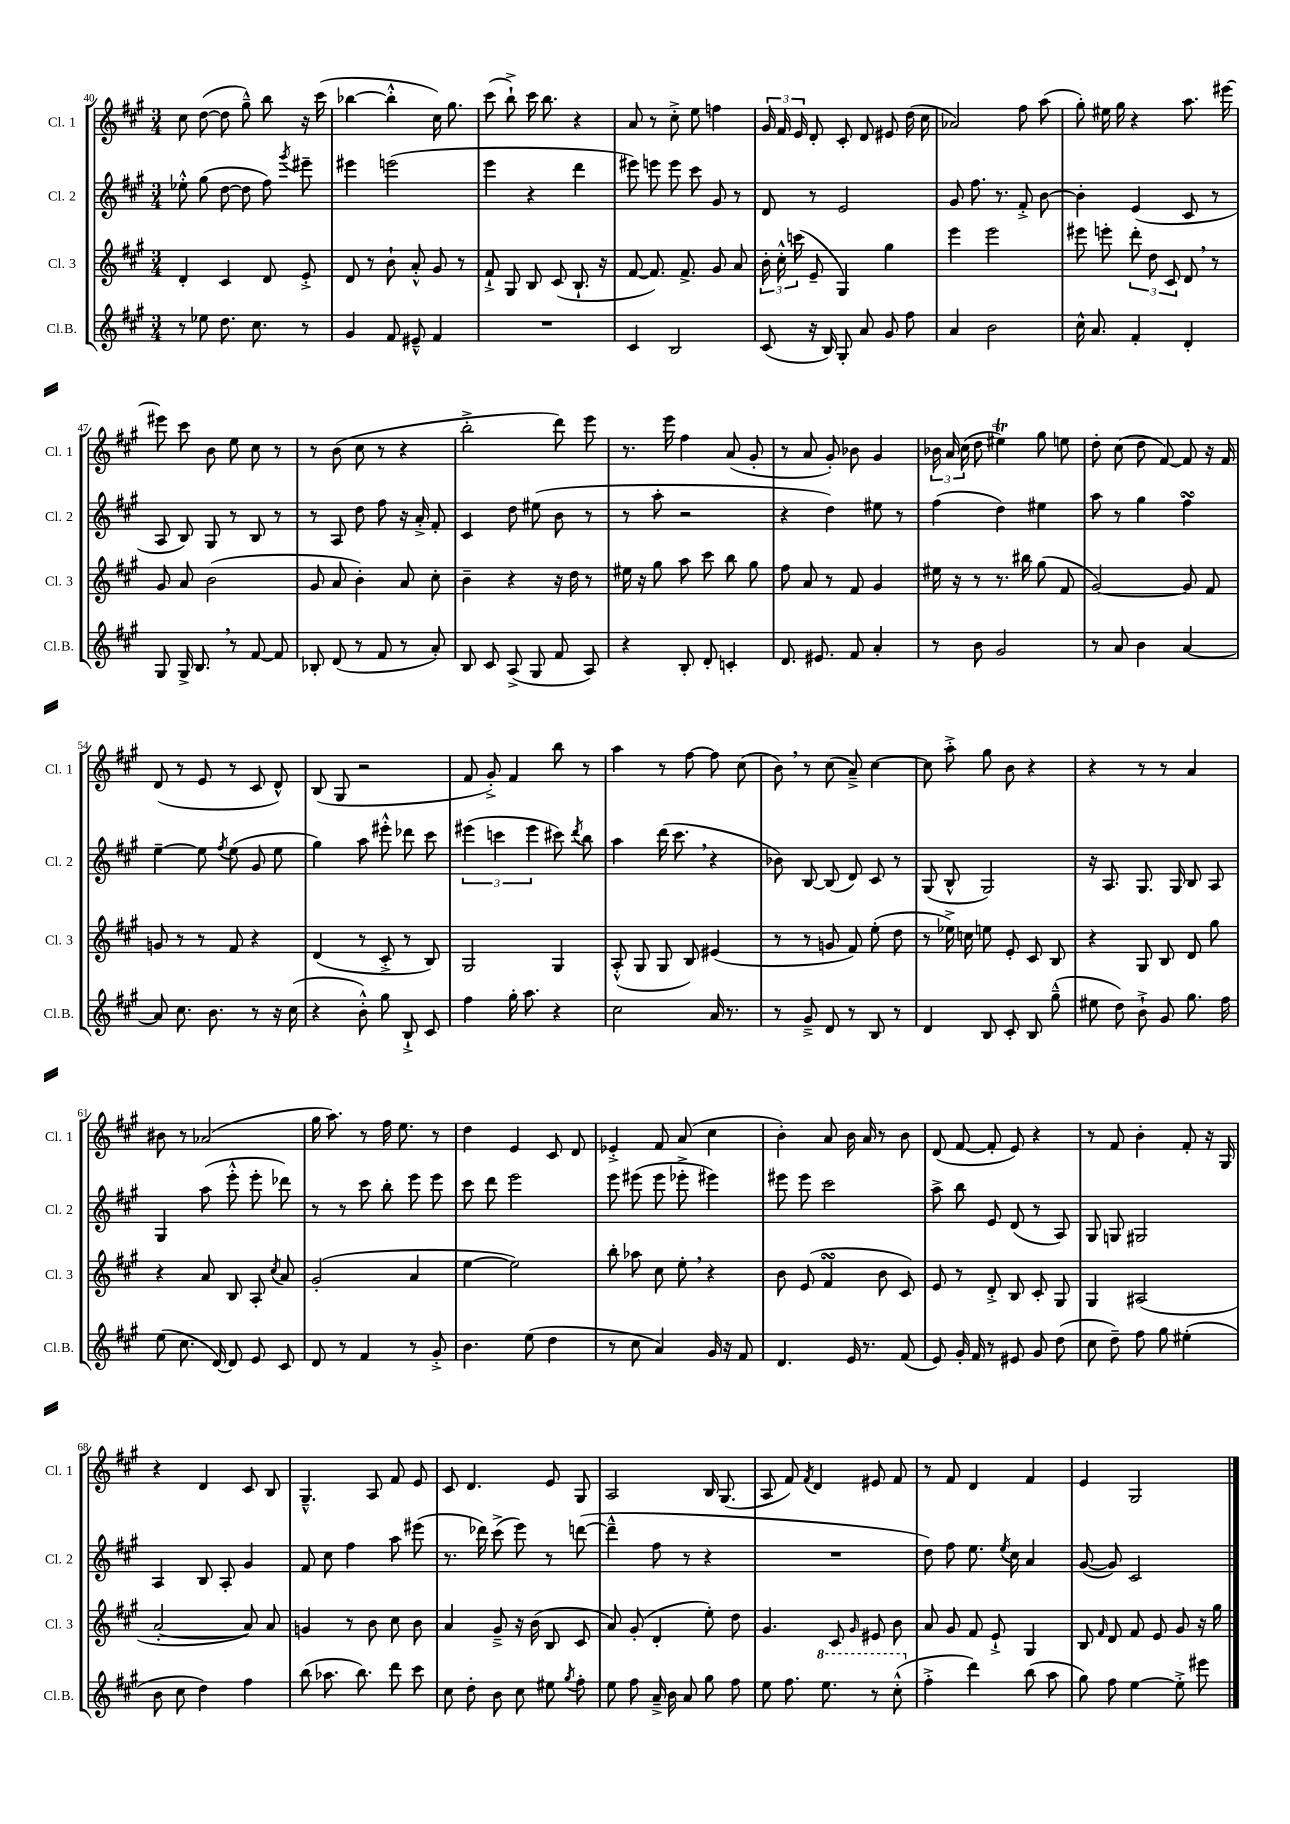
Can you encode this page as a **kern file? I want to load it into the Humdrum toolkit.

**kern	**kern	**kern	**kern
*staff4	*staff3	*staff2	*staff1
*clefG2	*clefG2	*clefG2	*clefG2
*k[f#c#g#]	*k[f#c#g#]	*k[f#c#g#]	*k[f#c#g#]
*M3/4	*M3/4	*M3/4	*M3/4
8r	4d'/	8ee-'^^\	8cc#\
8ee-\	.	(8gg#\	([8dd\
8.dd\	4c#/	[8dd\	8dd\]
.	.	8dd\]	8gg#~^^\)
8.cc#\	.	.	.
.	8d/	8ff#\)	8bb\
.	.	8qggg#/	.
8r	8e'^/	8eee#~\	16r
.	.	.	(16ccc#\
=	=	=	=
4g#/	8d/	4eee#\	[4bb-\
.	8r	.	.
8f#/	8b`\	(2eee\	4bb-'^^\]
8e#~^^/	8a'^^/	.	.
4f#/	8g#/	.	16cc#\)
.	.	.	8.gg#\
.	8r	.	.
=	=	=	=
2.r	8f#`^/	4eee\	(8ccc#\
.	8G#/	.	8bb`^\)
.	8B/	4r	16ccc#\
.	.	.	8.bb\
.	(8c#/	.	.
.	8.B`/	4ddd\	4r
.	16r	.	.
=	=	=	=
4c#/	[8f#/	8eee#\)	8a/
.	8.f#/])	8eee\	8r
2B/	.	8eee\	8cc#'^\
.	8.f#^/	.	.
.	.	8ccc#\	8ee\
.	8g#/	8g#/	4ff\
.	8a/	8r	.
=	=	=	=
(8c#/	24b'\	8d/	24g#/
.	24cc#'^^\	.	24f#/
.	(24ccc\	.	24e/
16r	8e~/	8r	8d'/
16B/)	.	.	.
8G#'/	4G#/)	2e/	8c#'/
8a/	.	.	8d/
8g#/	4gg#\	.	8e#/
8ff#\	.	.	(16dd\
.	.	.	16cc#\
=	=	=	=
4a/	4eee\	8g#/	2a-/)
.	.	8.ff#\	.
2b\	2eee\	.	.
.	.	8.r	.
.	.	8f#'^/	8ff#\
.	.	[8b\	(8aa\
=	=	=	=
16cc#^^\	8eee#\	4b'\]	8gg#'\)
8.a/	.	.	.
.	8eee'\	.	16ee#\
.	.	.	16gg#\
4f#'/	12ddd'\	(4e/	4r
.	12dd\	.	.
.	12c#/	.	.
4d'/	8d/	8c#/	8.aa\
.	8r	8r	.
.	.	.	[16eee#\
=	=	=	=
8G#/	8g#/	8A/	8eee#\]
16G#^/	8a/	8B/)	8ccc#\
8.B/	.	.	.
.	(2b\	8G#/	8b\
8r	.	8r	8ee\
[8f#/	.	8B/	8cc#\
8f#/]	.	8r	8r
=	=	=	=
8B-'/	8g#/	8r	8r
(8d/	8a/	8A/	(8b\
8r	4b'\)	8dd\	8cc#\
8f#/	.	8ff#\	8r
8r	8a/	16r	4r
.	.	16a'^/	.
8a'/)	8cc#'\	8f#'/	.
=	=	=	=
8B/	4b~\	4c#/	2bb'^\
8c#/	.	.	.
(8A^/	4r	8dd\	.
8G#/	.	(8ee#\	.
8f#/	16r	8b\	8ddd\)
.	16dd\	.	.
8A/)	8r	8r	8eee\
=	=	=	=
4r	16ee#\	8r	8.r
.	16r	.	.
.	8gg#\	8aa'\	.
.	.	.	16eee\
8B'/	8aa\	2r	4ff#\
8d'/	8ccc#\	.	.
4c'/	8bb\	.	(8a/
.	8gg#\	.	8g#'/
=	=	=	=
8.d/	8ff#\	4r	8r
.	8a/	.	8a/
8.e#/	.	.	.
.	8r	4dd\)	8g#'/)
8f#/	8f#/	.	8b-\
4a'/	4g#/	8ee#\	4g#/
.	.	8r	.
=	=	=	=
8r	16ee#\	(4ff#\	24b-\
.	.	.	24a/
.	16r	.	.
.	.	.	(24cc#\
8b\	8r	.	8dd\
2g#/	8.r	4dd\)	4ee#\)
.	16bb#\	.	.
.	(8gg#\	4ee#\	8gg#\
.	8f#/	.	8ee\
=	=	=	=
8r	[2g#/)	8aa\	8dd'\
8a/	.	8r	(8cc#\
4b\	.	4gg#\	8dd\
.	.	.	[8f#/)
[4a/	8g#/]	4ff#\	8f#/]
.	8f#/	.	16r
.	.	.	16f#/
=	=	=	=
8a/]	8g/	[4ee~\	(8d/
8.cc#\	8r	.	8r
.	8r	8ee\]	8e/
8.b\	.	.	.
.	.	8qff#/	.
.	8f#/	(8ee\	8r
8r	4r	8g#/	8c#/
16r	.	8ee\	8d^^/)
(16cc#\	.	.	.
=	=	=	=
4r	(4d/	4gg#\)	(8B/
.	.	.	8G#/
8b'^^\)	8r	8aa\	2r
8gg#\	8c#'^/	8eee#'^^\	.
8B`^/	8r	8ddd-\	.
8c#/	8B/)	8ccc#\	.
=	=	=	=
4ff#\	2G#/	(6eee#\	8f#/
.	.	.	8g#'^/)
.	.	6ccc\	.
16gg#'\	.	.	4f#/
8.aa\	.	.	.
.	.	6eee#\	.
4r	4G#/	8ccc#\)	8bb\
.	.	8qddd/	.
.	.	8bb\	8r
=	=	=	=
2cc#\	(8A'^^/	4aa\	4aa\
.	8G#/	.	.
.	8G#/	(16ddd\	8r
.	.	8.ccc#\	.
.	8B/)	.	[8ff#\
16a/	(4e#/	4r	8ff#\]
8.r	.	.	.
.	.	.	(8cc#\
=	=	=	=
8r	8r	8b-\)	8b\)
8g#~^/	8r	[8B/	8r
8d/	8g/	(8B/]	(8cc#\
8r	8f#/)	8d/)	8a~^/)
8B/	(8ee'\	8c#/	[4cc#\
8r	8dd\	8r	.
=	=	=	=
4d/	8r	(8G#/	8cc#\]
.	16ee-^\)	8B^^/	8aa'^\
.	16cc\	.	.
8B/	8ee\	2G#/)	8gg#\
8c#'/	8e'/	.	8b\
8B/	8c#/	.	4r
(8gg#~^^\	8B/	.	.
=	=	=	=
8ee#\	4r	16r	4r
.	.	8.A/	.
8dd\)	.	.	.
8b`^\	8G#/	8.G#/	8r
8g#/	8B/	.	8r
.	.	16G#/	.
8.gg#\	8d/	8B/	4a/
.	8gg#\	8A/	.
16ff#\	.	.	.
=	=	=	=
(8ee\	4r	4G#/	8b#\
8.cc#\	.	.	8r
.	8a/	(8aa\	(2a-/
[16d/)	.	.	.
8d/]	8B/	8eee'^^\	.
8e/	8A'/	8eee'\	.
.	8qcc#/	.	.
8c#/	8a/	8ddd-\)	.
=	=	=	=
8d/	(2g#'/	8r	16gg#\
.	.	.	8.aa\)
8r	.	8r	.
4f#/	.	8ccc#\	8r
.	.	8bb'\	16ff#\
.	.	.	8.ee\
8r	4a/	8eee\	.
8g#'^/	.	8eee\	8r
=	=	=	=
4.b\	[4ee\	8ccc#\	4dd\
.	.	8ddd\	.
.	2ee\])	2eee\	4e/
(8ee\	.	.	.
4dd\	.	.	8c#/
.	.	.	8d/
=	=	=	=
8r	8bb'\	8eee\	4e-'^/
8cc#\	8aa-\	(8eee#\	.
4a/)	8cc#\	8eee#\	8f#/
.	8ee'\	8eee-'^\	(8a/
16g#/	4r	4eee#\)	4cc#\
16r	.	.	.
8f#/	.	.	.
=	=	=	=
4.d/	8b\	8eee#\	4b'\)
.	(8e/	8eee#\	.
.	4f#/	2ccc#\	8a/
16e/	.	.	16b\
8.r	.	.	16a/
.	8b\	.	8r
(8f#/	8c#/)	.	8b\
=	=	=	=
8e/)	8e/	8aa^\	(8d/
16g#'/	8r	8bb\	[8f#/
16f#/	.	.	.
8r	8d'^/	8e/	8f#'/]
8e#/	8B/	(8d/	8e/)
8g#/	8c#'/	8r	4r
(8dd\	8G#/	8A/)	.
=	=	=	=
8cc#\	4G#/	8G#/	8r
8dd~\)	.	8G/	8f#/
8ff#\	(2A#/	2G#/	4b'\
8gg#\	.	.	.
(4ee#'\	.	.	8f#'/
.	.	.	16r
.	.	.	16G#/
=	=	=	=
8b\	[2a'/	4A/	4r
8cc#\	.	.	.
4dd\)	.	8B/	4d/
.	.	8A'/	.
4ff#\	8a/])	4g#/	8c#/
.	8a/	.	8B/
=	=	=	=
(8bb\	4g/	8f#/	4.G#~^^/
8.aa-\	.	8cc#\	.
.	8r	4ff#\	.
8.bb\)	.	.	.
.	8b\	.	8A/
8ddd\	8cc#\	8aa\	8f#/
8ccc#\	8b\	(8eee#\	8e/
=	=	=	=
8cc#\	4a/	8.r	8c#/
8dd'\	.	.	4.d/
.	.	16ddd-\)	.
8b\	8g#~^/	(8ccc#^\	.
8cc#\	16r	8eee\)	.
.	(16b\	.	.
8ee#\	8B/	8r	8e/
8qgg#/	.	.	.
8ff#'\	8c#/	([8ddd\	8G#/
=	=	=	=
8ee\	8a/)	4ddd~^^\]	2A/
8ff#\	(8g#'/	.	.
16a~^/	4d'/	8ff#\	.
16b\	.	.	.
8a/	.	8r	.
8gg#\	8ee'\)	4r	16B/
.	.	.	(8.G#/
8ff#\	8dd\	.	.
=	=	=	=
8ee\	4.g#/	2.r	8A/
8.ff#\	.	.	8f#/)
.	.	.	8qf#/
.	.	.	4d/
8.eee\	.	.	.
.	8c#/	.	.
.	16qqg#/	.	.
8r	8e#/	.	8e#/
(8ccc#'^^\	8b\	.	8f#/
=	=	=	=
4ff#'^\	8a/	8dd\)	8r
.	8g#/	8ff#\	8f#/
4ddd\)	8f#/	8.ee\	4d/
.	8e`^/	.	.
.	.	8qee/	.
.	.	16cc#\	.
(8bb\	4G#/	4a/	4f#/
8aa\	.	.	.
=	=	=	=
8gg#\)	8B/	([8g#/	4e/
.	16qqf#/	.	.
8ff#\	8d/	8g#/])	.
[4ee\	8f#/	2c#/	2G#/
.	8e/	.	.
8ee'^\]	8g#/	.	.
8eee#\	16r	.	.
.	16gg#\	.	.
==	==	==	==
*-	*-	*-	*-
